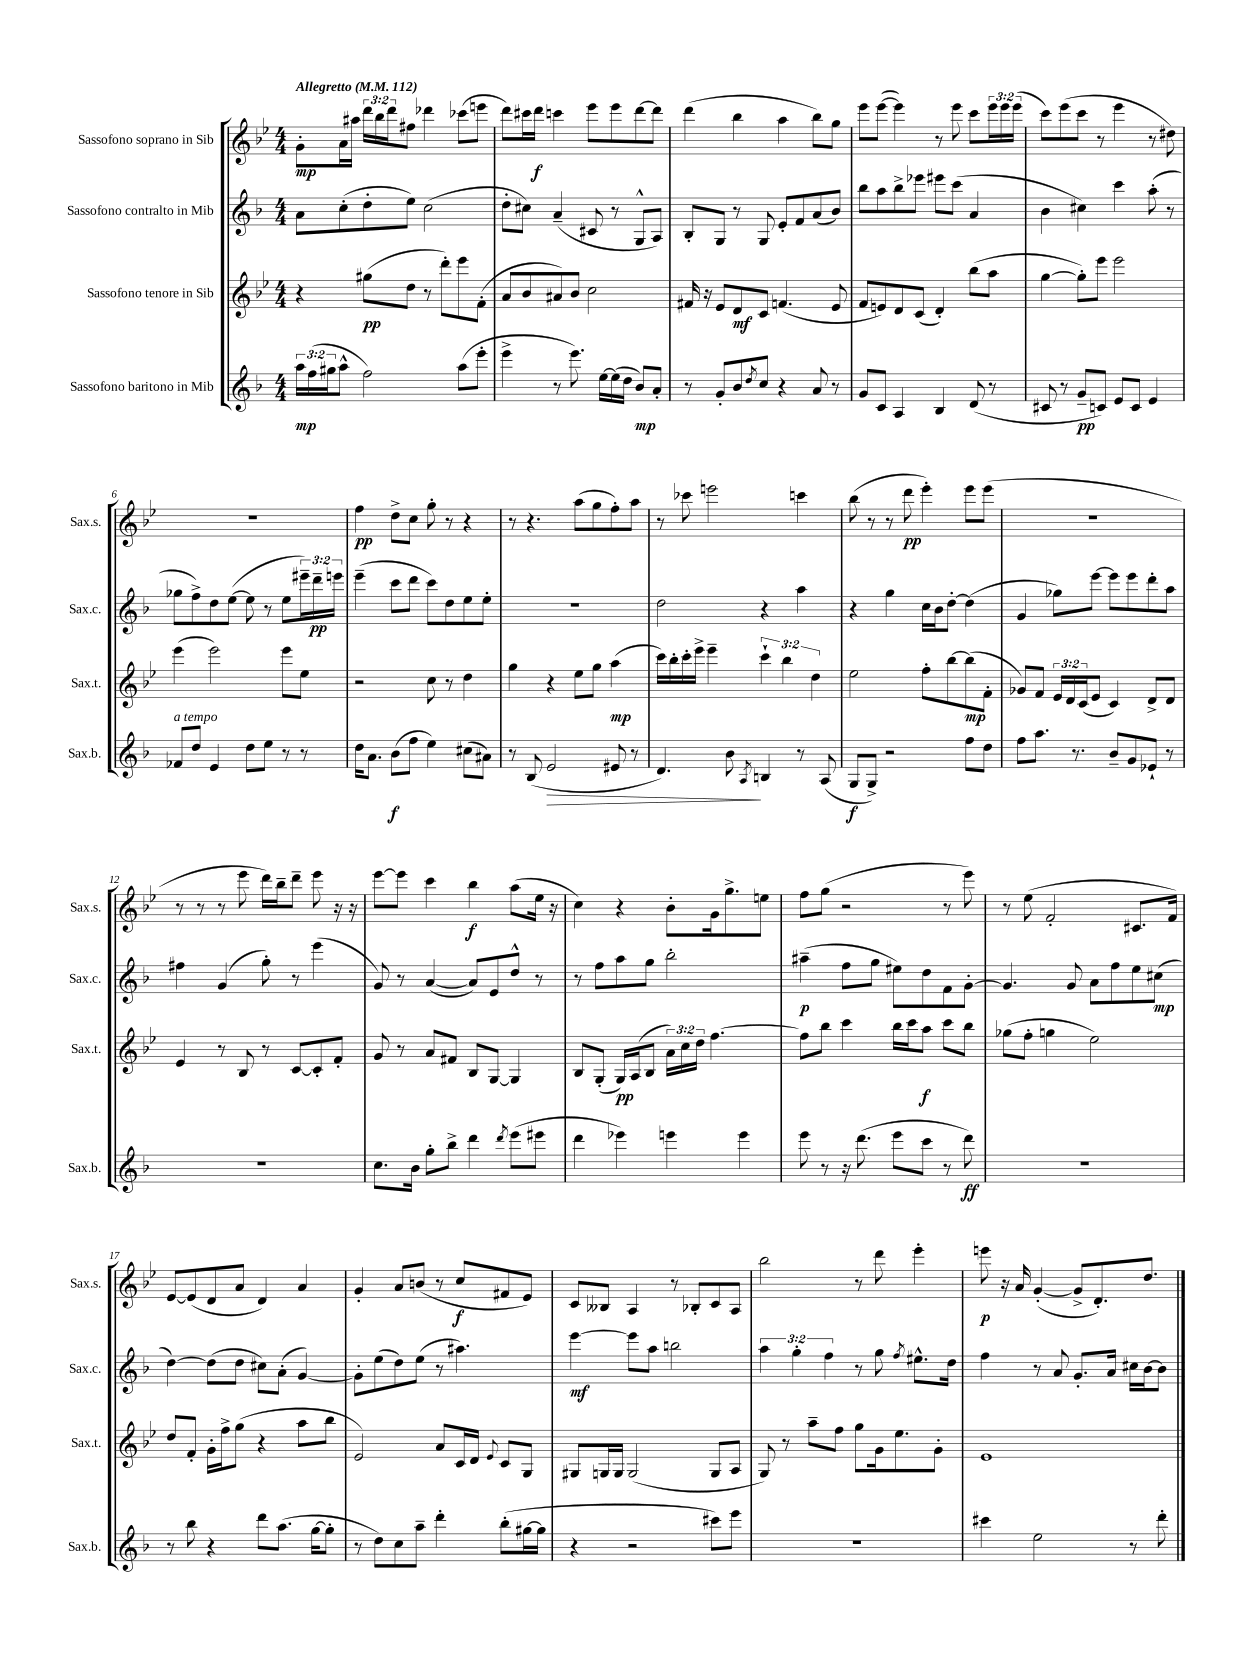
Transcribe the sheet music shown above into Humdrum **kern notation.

**kern	**kern	**kern	**kern
*staff4	*staff3	*staff2	*staff1
*clefG2	*clefG2	*clefG2	*clefG2
*k[b-]	*k[b-e-]	*k[b-]	*k[b-e-]
*M4/4	*M4/4	*M4/4	*M4/4
*MM112	*MM112	*MM112	*MM112
24aa	4r	8a	8g'
(24ff	.	.	.
24gg#	.	.	.
8aa^^	.	(8cc'	16a
.	.	.	16aa#
2ff)	(8gg#	8dd'	24ddd
.	.	.	24bb-
.	.	.	24ddd
.	8dd	8ee)	8ff#
.	8r	(2cc	4ddd-
.	8ddd')	.	.
(8aa	8eee-	.	(8ccc-
8eee'	(8f'	.	8eee
=	=	=	=
4eee^	8a	8dd'	8ddd)
.	8b-	8cc#)	16ccc#
.	.	.	16ddd
8r	8a#)	(4a~	4ccc
8.eee)	8b-	.	.
.	2cc	8c#	8eee-
[16ee	.	.	.
(16ee]	.	8r	8eee-
16dd	.	.	.
8b-)	.	8G^^	[8ddd
8a'	.	8A)	8ddd]
=	=	=	=
8r	16f#	8B-'	(4ddd
.	16r	.	.
8g'	8e-	8G	.
8b-	8d	8r	4bb-
8qdd	.	.	.
8cc	8c	8G	.
4r	(4.f	8e'	4aa
.	.	8f	.
8a	.	(8a	8bb-)
8r	8e-	8b-)	8gg
=	=	=	=
8g	8f	8bb-	8eee-
8c	8e)	8aa	([8eee-
4A	8d	8bb-^	4eee-])
.	(8c	8eee-	.
4B-	4d')	8eee#	8r
.	.	(8ccc	8eee-
(8d	(8bb-	4a	8ccc
8r	8aa	.	24eee-
.	.	.	24eee-
.	.	.	(24eee-
=	=	=	=
8c#	[4gg	4b-	8ccc)
8r	.	.	(8eee-
8g~	8gg'])	4cc#)	8ccc
8c)	8eee-	.	8r
8e	2eee-	4ccc	4eee-
8c	.	.	.
4e	.	(8aa'	8r
.	.	8r	8dd#)
=	=	=	=
8f-	(4eee-	8gg-	1r
8dd	.	8ff^)	.
4e	2eee-)	8dd	.
.	.	([8ee	.
8dd	.	8ee]	.
8ee	.	8r	.
8r	8eee-	8ee	.
8r	8ee-	24eee#~)	.
.	.	24ddd~	.
.	.	24eee	.
=	=	=	=
16dd	2r	(4eee~	4ff
8.a	.	.	.
(8b-	.	8ccc	8dd^
8ff	.	8ddd	8cc
4ee)	8cc	8ccc)	8gg'
.	8r	8dd	8r
(8cc#	4dd	8ee	4r
8a#)	.	8ee'	.
=	=	=	=
8r	4gg	1r	8r
(8B-	.	.	4.r
2e	4r	.	.
.	8ee-	.	(8aa
.	8gg	.	8gg
8e#	(4aa	.	8ff')
8r	.	.	8aa
=	=	=	=
4.d)	16ccc)	2dd	8r
.	16bb-'	.	.
.	16ccc'	.	8ccc-
.	16eee-^	.	.
.	4eee-~	.	2eee
8b-	.	.	.
8qA	.	.	.
4B	6ccc`	4r	.
.	6bb-	.	.
8r	.	4aa	4ccc
.	6dd	.	.
(8A	.	.	.
=	=	=	=
8G	2ee-	4r	(8bb-
8G^)	.	.	8r
2r	.	4gg	8r
.	.	.	8ddd
.	8ff'	16cc	4eee-')
.	.	16b-	.
.	[8bb-	[8dd'	.
8ff	(8bb-]	(4dd]	8eee-
8dd	8f'	.	(8eee-
=	=	=	=
8ff	8g-)	4g	1r
8.aa	8f	.	.
.	24e-	8gg-)	.
.	24d	.	.
8.r	.	.	.
.	(24c	.	.
.	8e-	[8eee	.
8b-~	4c)	8eee]	.
8g	.	8eee	.
8e-`	8d^	8ddd'	.
8r	8d	8aa	.
=	=	=	=
1r	4e-	4ff#	8r
.	.	.	8r
.	8r	(4g	8r
.	8B-	.	8eee-
.	8r	8gg')	16ddd)
.	.	.	16bb-~
.	[8c	8r	8ddd~
.	8c']	(4eee	8eee-
.	8f'	.	16r
.	.	.	16r
=	=	=	=
8.cc	8g	8g)	[8eee-
.	8r	8r	8eee-]
16b-	.	.	.
8gg'	8a	([4a	4ccc
8bb-^	8f#	.	.
4ddd	8B-	8a])	4bb-
.	[8G	8e	.
8qddd	.	.	.
(8eee	4G]	8dd^^	(8aa
8eee#	.	8r	16ee-
.	.	.	16r
=	=	=	=
4ddd	8B-	8r	4cc)
.	(8G'	8ff	.
4eee-)	16G)	8aa	4r
.	(16A	.	.
.	8B-	8gg	.
4eee	24a)	2bb-'	8b-'
.	24cc	.	.
.	24dd	.	.
.	[4.ff	.	16g
.	.	.	8.gg^
4eee	.	.	.
.	.	.	8ee
=	=	=	=
8eee	8ff]	(4aa#~	8ff
8r	8bb-	.	(8gg
16r	4ccc	8ff	2r
(8.ddd	.	.	.
.	.	8gg	.
8eee	16bb-	8ee#)	.
.	16ccc	.	.
8ccc	8aa	8dd	.
8r	8ccc	8f	8r
8ddd)	8bb-	[8g'	8eee-)
=	=	=	=
1r	(8gg-	4.g]	8r
.	8ff'	.	(8ee-
.	4gg	.	2f'
.	.	8g	.
.	2ee-)	8a	.
.	.	8ff	.
.	.	8ee	8.c#
.	.	(8cc#	.
.	.	.	16f)
=	=	=	=
8r	8dd	[4dd)	[8e-
8bb-	8f'	.	(8e-]
4r	16g'	(8dd]	8d
.	16ff^	.	.
.	(8gg	8dd	8a
8ddd	4r	8cc#)	4d)
(8.aa	.	(8a'	.
.	8aa	[4g)	4a
[16gg	.	.	.
8gg']	8bb-	.	.
=	=	=	=
8r	2e-)	8g']	4g'
8dd)	.	(8ee	.
8cc	.	8dd)	8a
8aa~	.	(8ee	(8b
4ddd'	8a	8r	8r
.	16c	4.aa#)	8cc
.	16d	.	.
.	8qqe-	.	.
(8bb-'	8c	.	8f#
[16gg#	8G	.	8e-)
16gg#]	.	.	.
=	=	=	=
4r	8G#	[4eee	8c
.	16G	.	8B--
.	16G	.	.
2r	(2G	8eee]	4A
.	.	8aa	.
.	.	2bb	8r
.	.	.	8B-'
8ccc#)	8G	.	8c
8eee	8A	.	8A
=	=	=	=
1r	8G)	6aa	2bb-
.	8r	.	.
.	.	6gg'	.
.	8aa~	.	.
.	.	6ff	.
.	8ff	.	.
.	8gg	8r	8r
.	16g	8gg	8ddd
.	8.ee-	.	.
.	.	8qff	.
.	.	8.ee#^^	4eee-'
.	8g'	.	.
.	.	16dd	.
=	=	=	=
4ccc#	1e-	4ff	8eee
.	.	.	16r
.	.	.	16a
2ee	.	8r	([4g'
.	.	8a	.
.	.	8.g'	8g^]
.	.	.	8.d')
.	.	16a	.
8r	.	16cc#	.
.	.	[16b-	8.dd
8ddd'	.	8b-]	.
==	==	==	==
*-	*-	*-	*-
